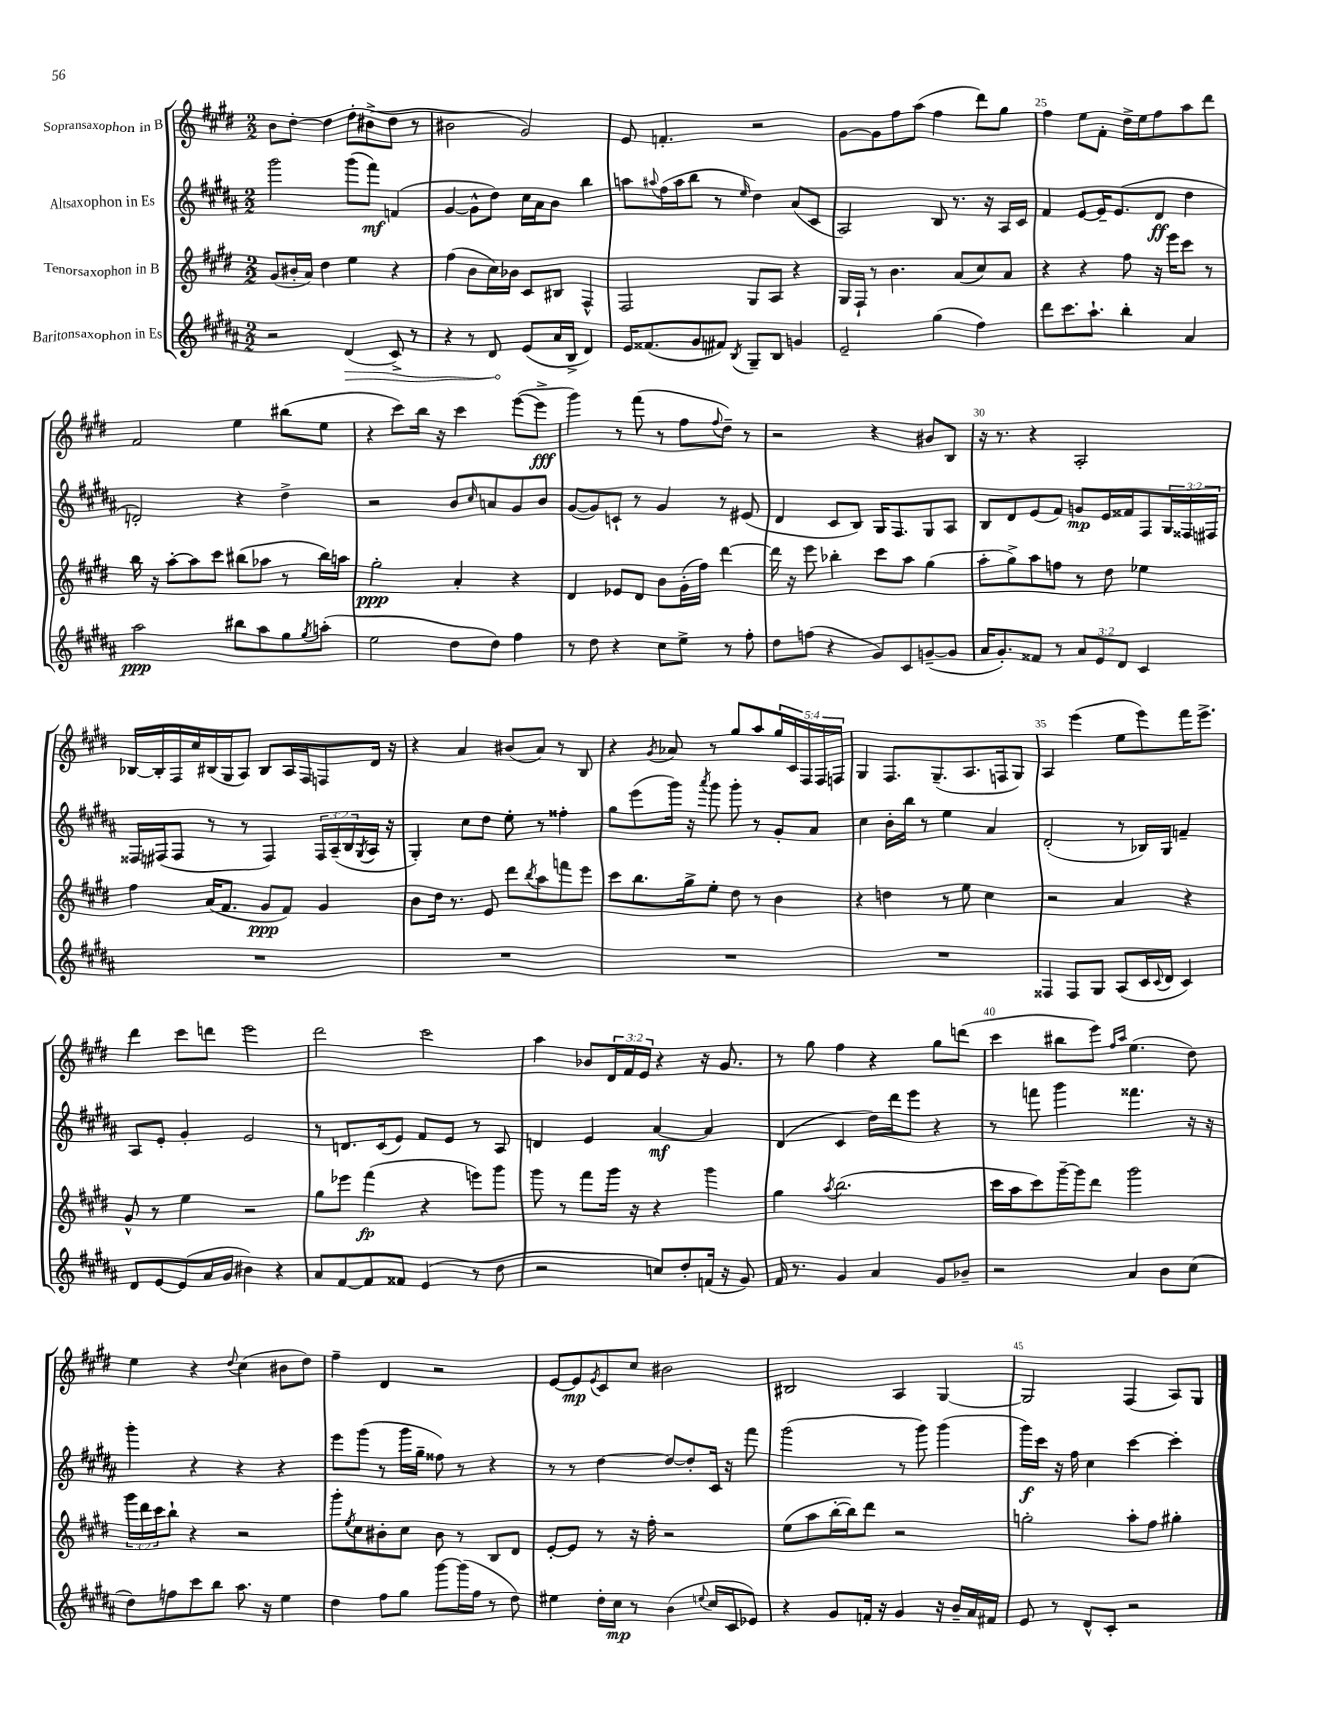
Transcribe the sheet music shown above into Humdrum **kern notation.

**kern	**kern	**kern	**kern
*staff4	*staff3	*staff2	*staff1
*clefG2	*clefG2	*clefG2	*clefG2
*k[f#c#g#d#a#]	*k[f#c#g#d#]	*k[f#c#g#d#a#]	*k[f#c#g#d#]
*M2/2	*M2/2	*M2/2	*M2/2
2r	(8g#	2ggg#	8b
.	16b#'	.	[8dd#'
.	16a)	.	.
.	4dd#	.	4dd#]
(4d#	4ee	(8ggg#	8dd#'
.	.	8fff#)	(8b#^
8c#^)	4r	(4f	8dd#
8r	.	.	8r
=	=	=	=
4r	(4ff#	[4g#	2b#
8r	8b	8g#^^]	.
8d#	16cc#)	8dd#)	.
.	16b-	.	.
(8e	8c#	16cc#	2g#)
.	.	16a#	.
16a#	8B#	8b	.
16B^	.	.	.
4d#)	4F#^^	4bb	.
=	=	=	=
16e	2F#	8aa	8e
(8.f##	.	.	.
.	.	8qqaa#	.
.	.	(16ff#	4.f'
.	.	16aa#	.
8g#	.	8bb	.
8f#)	.	8r	.
8qB	.	16qqee	.
8G#~	8G#	4dd#)	2r
8B	8A	.	.
4g	4r	(8a#	.
.	.	8c#	.
=	=	=	=
2e~	16G#	2A#)	[8g#
.	16F#`	.	.
.	8r	.	8g#]
.	4.b	.	8ff#
.	.	.	(8aa
(4gg#	.	8B	4ff#
.	(8a	8.r	.
4ff#)	8cc#)	.	8ddd#)
.	.	16r	.
.	8a	16A#	8gg#
.	.	16c#	.
=	=	=	=
8ddd#	4r	4f#	4ff#
8.ccc#	.	.	.
.	4r	[8e	8ee
8.aa#`	.	.	.
.	.	16e~]	8f#'
.	.	(8.e	.
4bb'	8ff#	.	16dd#^
.	.	.	16ee
.	16r	8d#	8ff#
.	16eee	.	.
4a#	8ccc#	4dd#	8aa
.	8r	.	8ddd#
=	=	=	=
2aa#	16bb	2d')	2f#
.	16r	.	.
.	[8aa'	.	.
.	8aa]	.	.
.	8ccc#	.	.
8bb#	(8bb#	4r	4ee
8aa#	8aa-	.	.
8gg#	8r	4dd#^	(8bb#
8qgg#	.	.	.
(8aa'	16bb#)	.	8ee
.	16aa	.	.
=	=	=	=
2ee	2gg#'	2r	4r
.	.	.	8ccc#)
.	.	.	16bb
.	.	.	16r
8dd#	4a'	8b	4ccc#
.	.	16qqcc#	.
8dd#)	.	8a	.
4ff#	4r	8g#	([8eee
.	.	8b	8eee^]
=	=	=	=
8r	4d#	([8g#	4ggg#)
8dd#	.	8g#])	.
4r	8e-	8c`	8r
.	8d#	8r	(8fff#
8cc#	8b	4g#	8r
8ee^	(16g#'	.	8ff#
.	16ff#)	.	.
.	.	.	8qqff#
8r	[4ddd#	8r	8dd#~)
8ff#'	.	(8e#	8r
=	=	=	=
8dd#	16ddd#]	4d#	2r
.	16r	.	.
(8ff	8eee	.	.
4r	4bb-'	8c#	.
.	.	8B)	.
8g#)	8ccc#	16G#	4r
.	.	8.F#	.
8c#	8aa	.	.
([8g~	(4gg#	8G#	8b#
8g]	.	8A#	8B
=	=	=	=
16a#	8aa'	8B	16r
8.g#')	.	.	8.r
.	8gg#^)	8d#	.
8f##	8aa	(8e	4r
8r	8ff	8f#)	.
12a#	8r	8g	2A'
12e	.	.	.
.	8dd#	16e	.
12d#	.	.	.
.	.	16f##	.
4c#	4ee-	8F#	.
.	.	24G#	.
.	.	24F##	.
.	.	24F#	.
=	=	=	=
1r	4ff#	16F##	[16B-
.	.	(16F#	16B-']
.	.	8F#	16F#
.	.	.	16cc#
.	(16a	8r	(16B#
.	8.f#	.	16G#
.	.	8r	8A)
.	8g#	4F#)	8B#
.	8f#)	.	16A
.	.	.	16F#
.	4g#	24F#	8F
.	.	(24A#~	.
.	.	24B	.
.	.	8qG#	.
.	.	16A#	16d#
.	.	16r	16r
=	=	=	=
1r	8b	4G#')	4r
.	16dd#	.	.
.	8.r	.	.
.	.	8cc#	4a
.	8e	8dd#	.
.	8ddd#	8ee'	(8b#
.	8qbb	.	.
.	8aa	8r	8a)
.	8fff	4ff##'	8r
.	8eee	.	8B
=	=	=	=
1r	8ccc#	8gg#	4r
.	8.bb	(8eee	.
.	.	.	8qg#
.	.	16ggg#)	8a-
.	16gg#^	16r	.
.	.	8qaaa#	.
.	8ee'	8ggg#	8r
.	8dd#	8ggg#'	8gg#
.	8r	8r	8aa
.	4b	8g#'	20gg#
.	.	.	20c#
.	.	.	20F#
.	.	8a#	.
.	.	.	20F#
.	.	.	20F
=	=	=	=
1r	4r	4cc#	4G#
.	4dd	16b'	8.F#
.	.	16bb	.
.	.	8r	.
.	.	.	(8.G#~
.	8r	4ee	.
.	8ee	.	8.A
.	4cc#	4a#	.
.	.	.	16F
.	.	.	8G#)
=	=	=	=
4F##	2r	(2d#'	4A
8F##	.	.	(4eee
8G#	.	.	.
(8A#	4a	8r	8ee
16c#	.	16B-)	8eee)
8qqc#	.	.	.
16d#	.	16G#	.
4c#)	4r	4f~	16fff#
.	.	.	8.eee^
=	=	=	=
8d#	8g#^^	8A#	4ddd#
[8e	8r	8e'	.
(8e]	4ee	4g#'	8ccc#
16a#	.	.	8ddd
16g#	.	.	.
4b#)	2r	2e	2eee
4r	.	.	.
=	=	=	=
8a#	8gg#	8r	2ddd#
[8f#	8eee-	8.d	.
8f#]	(4fff#	.	.
.	.	(16c#	.
8f##	.	8e)	.
(4e	4r	8f#	2ccc#
.	.	8e	.
8r	8eee)	8r	.
8dd#	8ggg#	8A#	.
=	=	=	=
2r	8ggg#	4d	4aa
.	8r	.	.
.	8fff#	4e	8b-
.	16ggg#	.	24d#
.	.	.	24f#
.	16r	.	.
.	.	.	24e
8cc)	4r	[4a#	4r
8dd#'	.	.	.
(16f	4ggg#	4a#]	16r
16r	.	.	8.g#
8g#)	.	.	.
=	=	=	=
16f#	4gg#	(4d#	8r
8.r	.	.	.
.	.	.	8gg#
.	8qaa	.	.
4g#	(2.bb	4c#	4ff#
4a#	.	16dd#)	4r
.	.	16ddd#	.
.	.	8eee	.
8g#	.	4r	8gg#
8b-~	.	.	(8ddd
=	=	=	=
2r	16ccc#	8r	4ccc#
.	16aa	.	.
.	8ccc#)	8fff	.
.	[16ggg#~	4ggg#	8bb#
.	16ggg#]	.	.
.	8ddd#	.	8eee)
.	.	.	16qqff#
.	.	.	16qqaa
4a#	2ggg#	4.fff##	(4.ee
8b	.	.	.
(8cc#	.	16r	8dd#)
.	.	16r	.
=	=	=	=
8dd#)	24ggg#	4ggg#'	4ee
.	24ddd#	.	.
.	24ccc#	.	.
8ff	8bb`	.	.
8ccc#	4r	4r	4r
8bb	.	.	.
.	.	.	8qqdd#
8.aa#	2r	4r	(4cc#
16r	.	.	.
4ee	.	4r	8b#
.	.	.	8dd#)
=	=	=	=
4dd#	8ggg#'	8eee	4ff#~
.	8qee	.	.
.	8cc#	(8ggg#	.
8ff#	8b#'	8r	4d#
8gg#	8cc#	16ggg#	.
.	.	16gg#~	.
[8ggg#	8b#	8ff##)	2r
(16ggg#]	8r	8r	.
16ff#	.	.	.
8r	8B	4r	.
8dd#)	8d#	.	.
=	=	=	=
4ee#	[8e'	8r	[8e
.	8e]	8r	8e]
.	.	.	8qe
16dd#'	8r	[4dd#	8c#
16cc#	.	.	.
8r	16r	.	8cc#
.	16ff#'	.	.
(4b	2r	8dd#_	2b#
.	.	8dd#']	.
8qqee	.	.	.
16cc#	.	16c#	.
16c#	.	16r	.
8e-)	.	8fff#	.
=	=	=	=
4r	(8ee	(2ggg#	2B#
.	8aa	.	.
8g#	[16bb'	.	.
.	16bb])	.	.
16f'	8ddd#	.	.
16r	.	.	.
4g#	2r	8r	4A
.	.	8ggg#)	.
16r	.	(4ggg#	[4G#
16b~	.	.	.
16a#	.	.	.
16f#	.	.	.
=	=	=	=
8e	2gg'	16ggg#)	2G#]
.	.	16ccc#	.
8r	.	16r	.
.	.	16ff#	.
8d#^^	.	4cc#	.
8c#'	.	.	.
2r	8aa'	[4ccc#	(4F#
.	8ff#	.	.
.	4gg#'	4ccc#']	8A)
.	.	.	8G#
==	==	==	==
*-	*-	*-	*-
